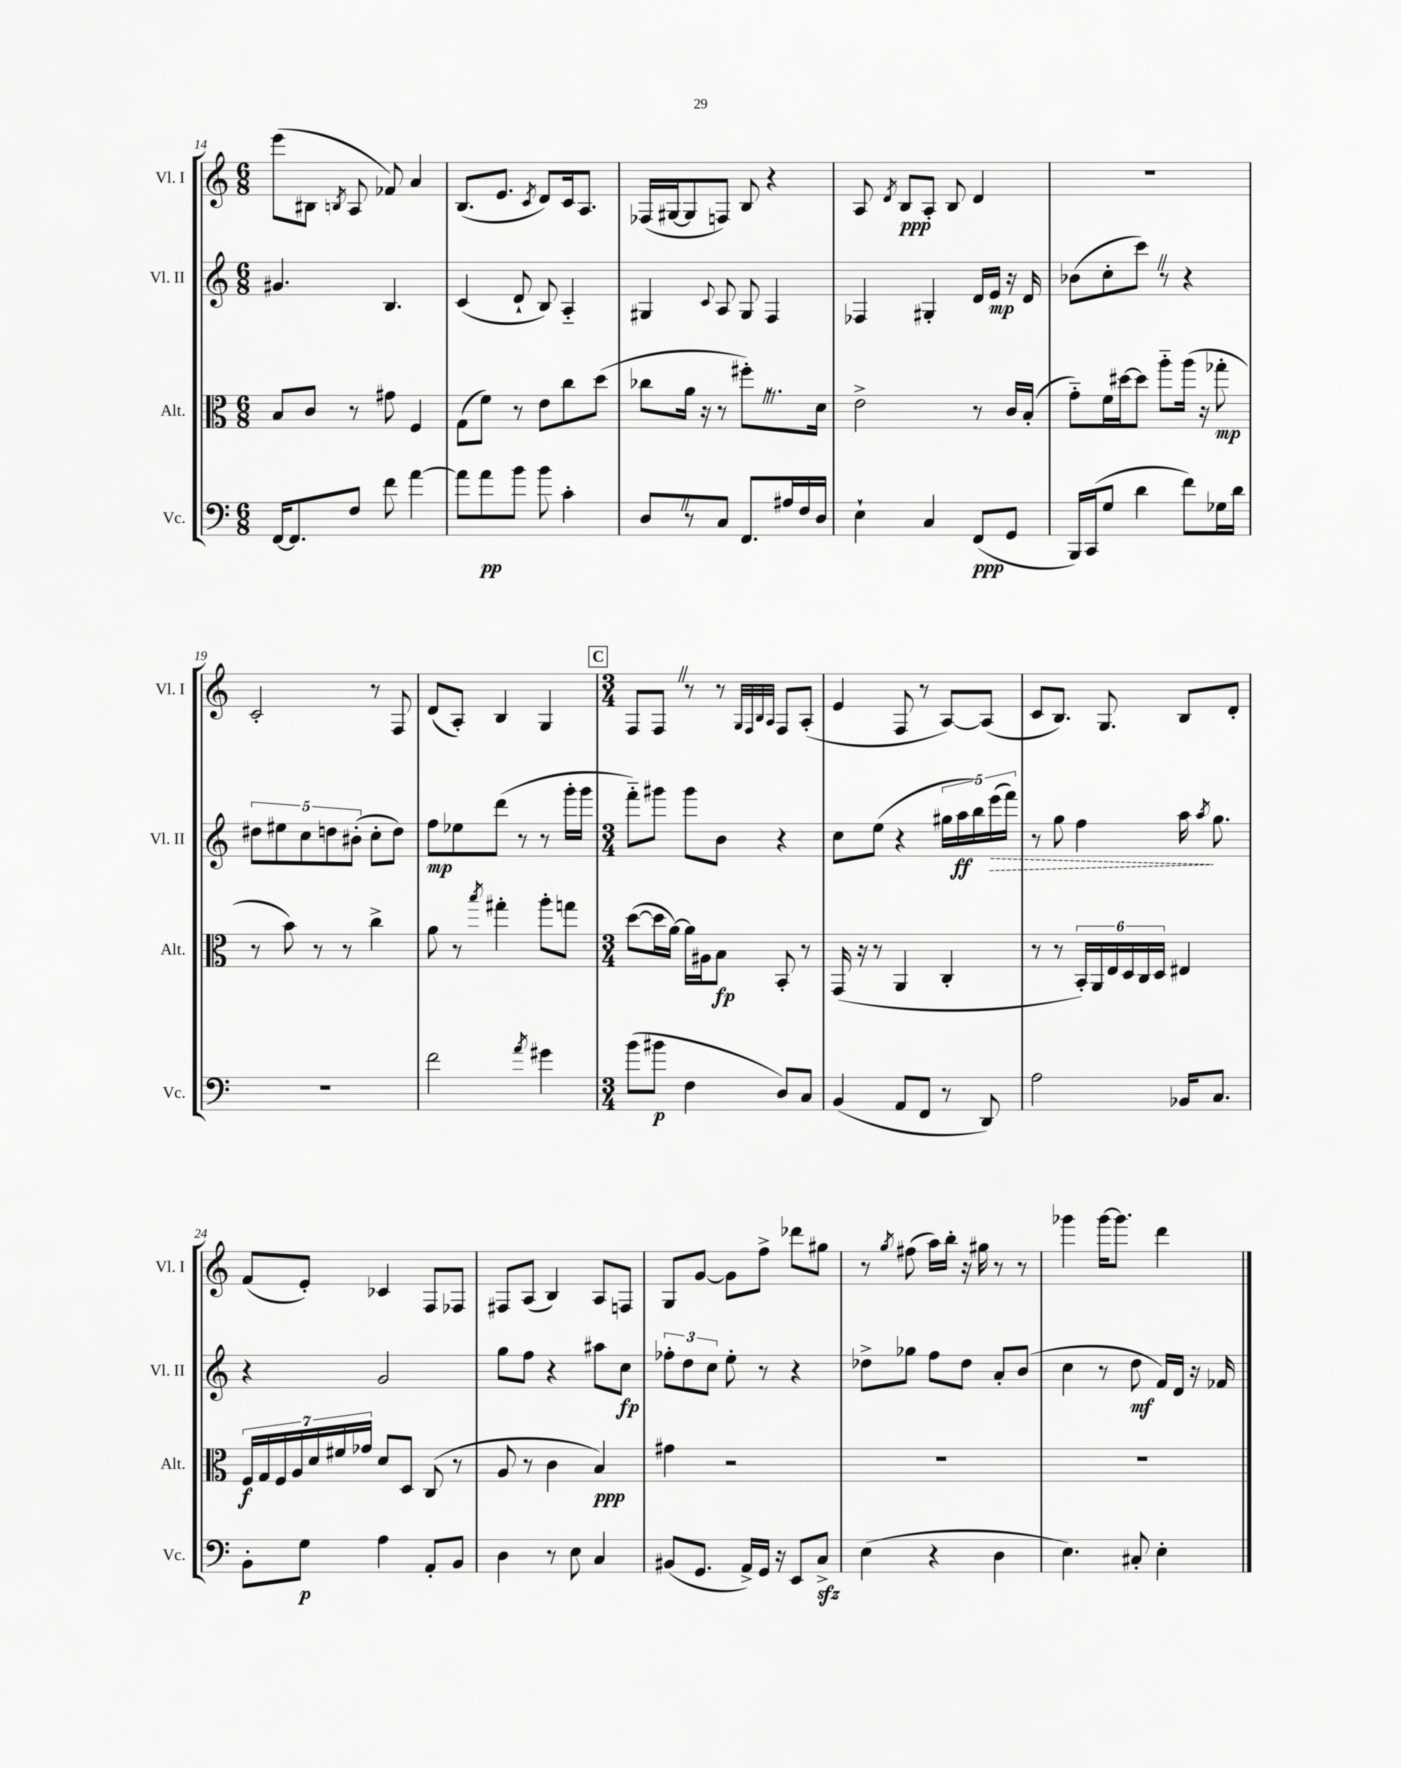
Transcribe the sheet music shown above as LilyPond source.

<<
\new StaffGroup <<
\new Staff = "s0" \with { instrumentName = "Vl. I" shortInstrumentName = "Vl. I" } {
    \clef treble \key c \major \numericTimeSignature \time 6/8
    \autoBeamOff e'''8[( bis8] \acciaccatura { b8 } a8 fes'8) a'4 |
    b8.[( e'8.] \acciaccatura { c'8 } d'8[) c'16 a8.] |
    fes16[( gis16~ gis8 f8]) b8 r4 |
    a8 \acciaccatura { d'8 } b8[\ppp a8]-. b8 d'4 |
    R2. |
    c'2-. r8 f8 |
    d'8[( a8]-.) b4 g4 |
    \mark \markup { \box "C" } \numericTimeSignature \time 3/4 f8[ f8] \once \override BreathingSign.text = \markup { \musicglyph "scripts.caesura.straight" } \breathe r8 r8 \grace { g32[ f32 b32 a32] } f8[ a8]-.( |
    e'4 f8 r8 a8[~) a8]( |
    c'8[ b8.]) g8. b8[ d'8]-. |
    f'8[( e'8]-.) ces'4 f8[ fes8] |
    fis8[ a8]( b4) a8[ f8] |
    g8[ g'8]~ g'8[ f''8]-> des'''8[ gis''8] |
    r8 \acciaccatura { g''8 } fis''8( a''16[) b''16]-. r16 gis''16 r8 r8 |
    ges'''4 ges'''16[~ ges'''8.] d'''4 \bar "|." |
}
\new Staff = "s1" \with { instrumentName = "Vl. II" shortInstrumentName = "Vl. II" } {
    \clef treble \key c \major \numericTimeSignature \time 6/8
    \autoBeamOff gis'4. b4. |
    c'4( d'8-! b8) a4-_ |
    gis4 \appoggiatura { c'8 } a8 gis8 f4 |
    fes4 gis4-. d'16[ e'16]\mp r16 d'16 |
    bes'8[( c''8-. c'''8]) \once \override BreathingSign.text = \markup { \musicglyph "scripts.caesura.straight" } \breathe r8 r4 |
    \tuplet 5/4 { dis''8[ eis''8 c''8 d''8 bis'8]-.( } c''8[-. d''8]) |
    f''8[\mp ees''8 d'''8]( r8 r8 g'''16[-. g'''16] |
    \mark \markup { \box "C" } \numericTimeSignature \time 3/4 f'''8[-_) gis'''8] gis'''8[ b'8] r4 |
    c''8[ e''8]( r4 \tuplet 5/4 { gis''16[ a''16\ff b''16) \once \override Hairpin.style = #'dashed-line e'''16\>( f'''16]) } |
    r8 g''8 f''4 a''16\! \acciaccatura { a''8 } g''8. |
    r4 g'2 |
    g''8[ f''8] r4 ais''8[ c''8]\fp |
    \tuplet 3/2 { fes''8[-. d''8 c''8] } e''8-. r8 r4 |
    des''8[-> ges''8] f''8[ des''8] a'8[-. b'8]( |
    c''4 r8 d''8\mf f'16[) d'16] r16 fes'16 \bar "|." |
}
\new Staff = "s2" \with { instrumentName = "Alt." shortInstrumentName = "Alt." } {
    \clef alto \key c \major \numericTimeSignature \time 6/8
    \autoBeamOff b8[ c'8] r8 gis'8 f4 |
    g8[( f'8]) r8 e'8[ c''8 d''8]( |
    ces''8[ a'16] r16 r8 fis''8[-.) \once \override BreathingSign.text = \markup { \musicglyph "scripts.caesura.straight" } \breathe r8. d'16] |
    e'2-> r8 c'16[ b16]-.( |
    g'8[-_) f'16 dis''16~ dis''8] a''8[-_ a''16]( r16 ges''8-.\mp |
    r8 b'8) r8 r8 c''4-> |
    a'8 r8 \acciaccatura { b''8 } gis''4-. a''8[-. g''8] |
    \mark \markup { \box "C" } \numericTimeSignature \time 3/4 d''8[~( d''16 a'16]~) a'16[ ais16 b8]\fp b,8-. r8 |
    g,16( r16 r8 a,4 c4-. |
    r8 r8 \tuplet 6/4 { b,16[-.) a,16 e16 d16 c16 d16] } eis4 |
    \tuplet 7/4 { f16[\f g16 f16 a16 d'16 fis'16 ges'16] } d'8[ d8] c8( r8 |
    a8 r8 c'4 b4\ppp) |
    gis'4 r2 |
    R2. |
    R2. \bar "|." |
}
\new Staff = "s3" \with { instrumentName = "Vc." shortInstrumentName = "Vc." } {
    \clef bass \key c \major \numericTimeSignature \time 6/8
    \autoBeamOff f,16[~ f,8. f8] f'8 a'4~ |
    a'8[ a'8\pp b'8] b'8 c'4-. |
    d8[ \once \override BreathingSign.text = \markup { \musicglyph "scripts.caesura.straight" } \breathe r8 c8] f,8.[ ais16 f16 d16] |
    e4-! c4 f,8[\ppp( g,8] |
    b,,16[) c,16( g8] d'4 f'8[) ges16 d'16] |
    R2. |
    f'2 \acciaccatura { a'8 } gis'4 |
    \mark \markup { \box "C" } \numericTimeSignature \time 3/4 b'8[( bis'8]\p f4 d8[) c8] |
    b,4( a,8[ f,8] r8 d,8) |
    a2 bes,16[ c8.] |
    b,8[-. g8]\p a4 a,8[-. b,8] |
    d4 r8 e8 c4 |
    bis,8[( g,8.] a,16[->) g,16] r16 e,8[ c8]->\sfz |
    e4( r4 d4 |
    e4.) cis8-. e4-. \bar "|." |
}
>>
>>
\layout { \context { \Score currentBarNumber = #14 } }
